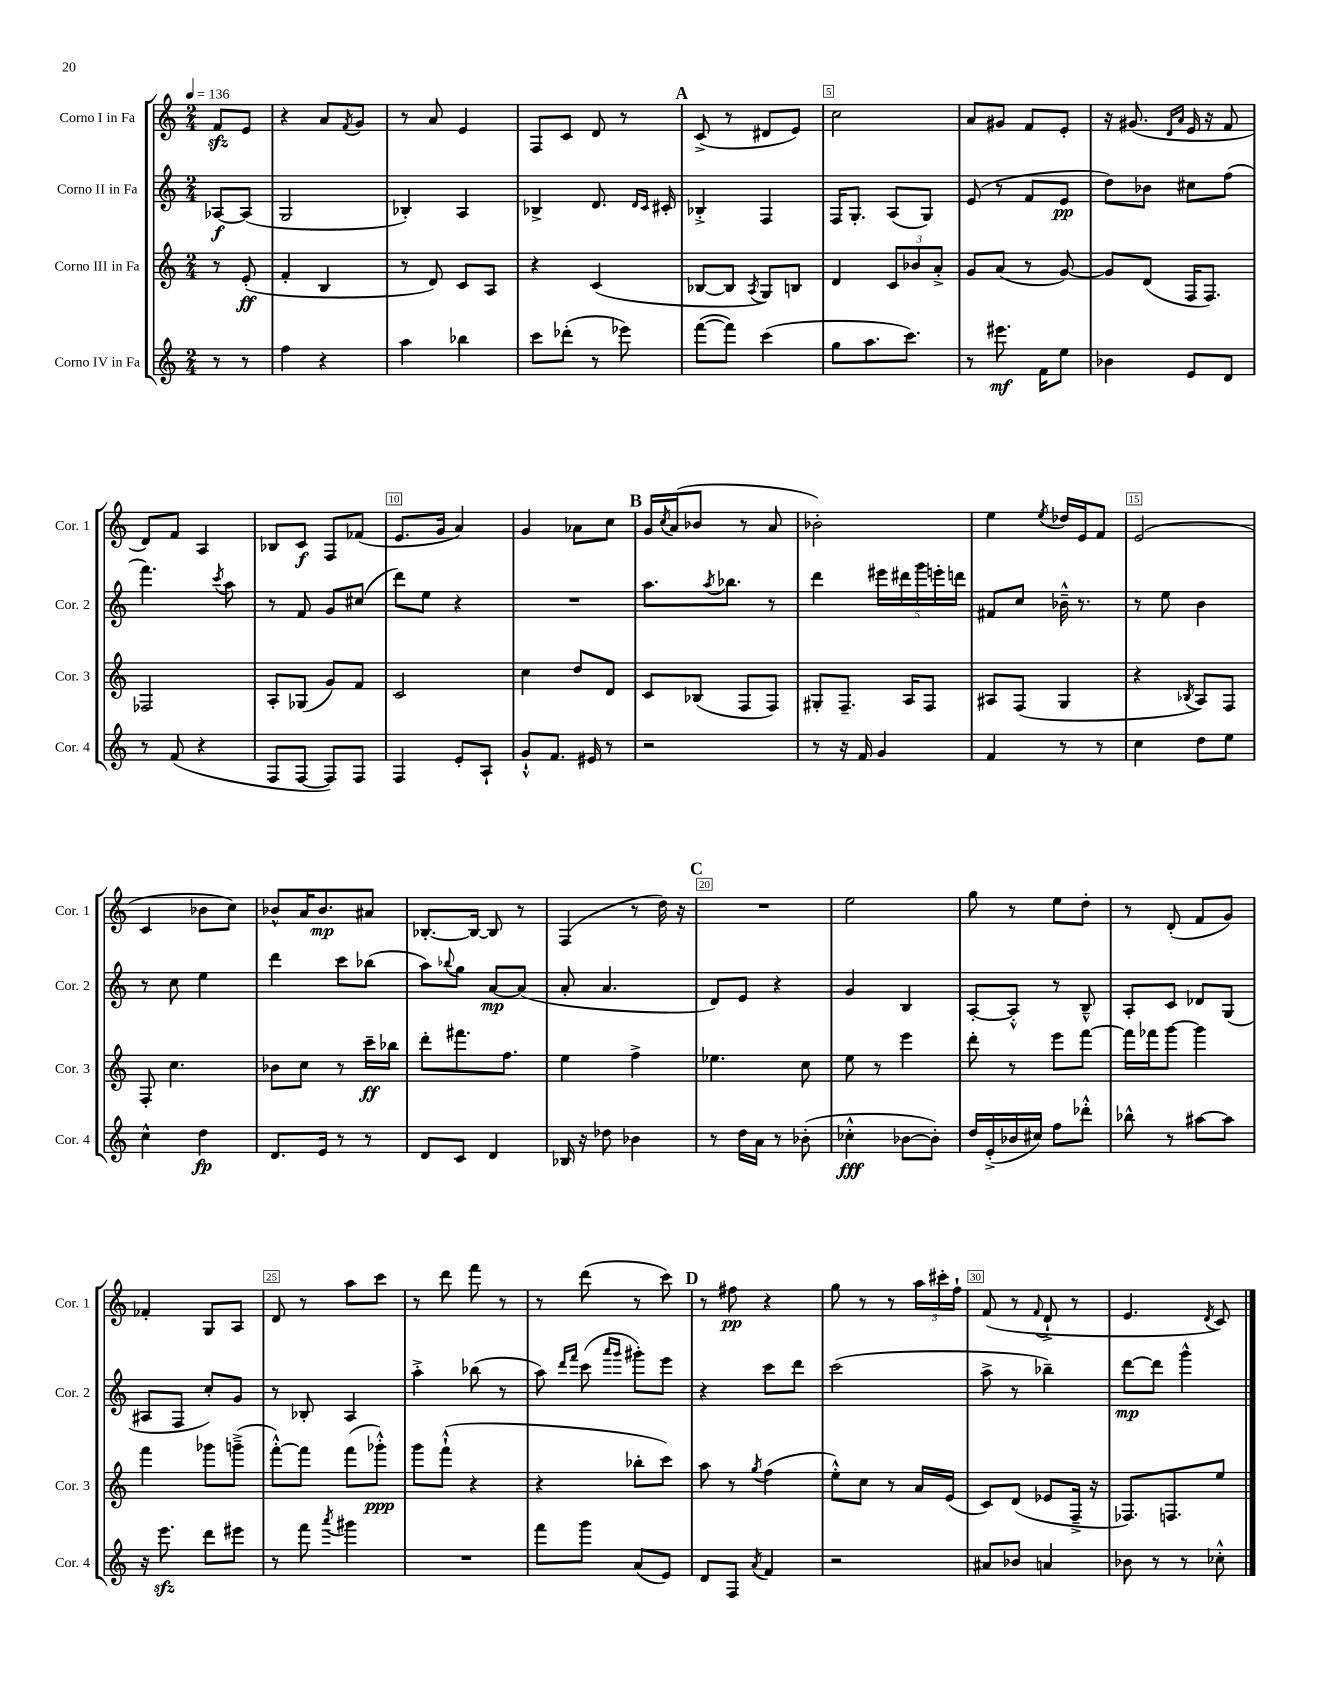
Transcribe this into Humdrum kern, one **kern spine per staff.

**kern	**dynam	**kern	**dynam	**kern	**dynam	**kern	**dynam
*part4	*part4	*part3	*part3	*part2	*part2	*part1	*part1
*staff4	*staff4	*staff3	*staff3	*staff2	*staff2	*staff1	*staff1
*I"Corno IV in Fa	*	*I"Corno III in Fa	*	*I"Corno II in Fa	*	*I"Corno I in Fa	*
*I'Cor. 4	*	*I'Cor. 3	*	*I'Cor. 2	*	*I'Cor. 1	*
*clefG2	*	*clefG2	*	*clefG2	*	*clefG2	*
*k[]	*	*k[]	*	*k[]	*	*k[]	*
*M2/4	*	*M2/4	*	*M2/4	*	*M2/4	*
*MM136	*	*MM136	*	*MM136	*	*MM136	*
=	=	=	=	=	=	=	=
8r	.	8r	.	[8A-X/L	f	8fzz/L	.
8r	.	(8e'/	ff	(8A-/J]	.	8e/J	.
=1	=1	=1	=1	=1	=1	=1	=1
4ff\	.	4f'/	.	2G/	.	4r	.
4r	.	4B/	.	.	.	8a/L	.
.	.	.	.	.	.	8qf/	.
.	.	.	.	.	.	8g/J	.
=2	=2	=2	=2	=2	=2	=2	=2
4aa\	.	8r	.	4B-X'/)	.	8r	.
.	.	8d/)	.	.	.	8a/	.
4bb-X\	.	8c/L	.	4A/	.	4e/	.
.	.	8A/J	.	.	.	.	.
=3	=3	=3	=3	=3	=3	=3	=3
8ccc\L	.	4r	.	4B-X^/	.	8F/L	.
(8ddd-X'\J	.	.	.	.	.	8c/J	.
8r	.	(4c/	.	8.d/	.	8d/	.
8eee-X\)	.	.	.	.	.	8r	.
.	.	.	.	16qqd/LL	.	.	.
.	.	.	.	16qqc/JJ	.	.	.
.	.	.	.	16c#X'/	.	.	.
!!LO:REH:place=s1:t=A
=4	=4	=4	=4	=4	=4	=4	=4
([8fff\L	.	[8B-X/L	.	4B-X'^/	.	(8c^/	.
8fff\J])	.	8B-/J]	.	.	.	8r	.
.	.	8qA/	.	.	.	.	.
(4ccc\	.	8G/L)	.	4F/	.	8d#X/L	.
.	.	8Bn/J	.	.	.	8e/J)	.
=5	=5	=5	=5	=5	=5	=5	=5
8gg\L	.	4d/	.	16F/KL	.	2cc\	.
.	.	.	.	8.G'/J	.	.	.
8.aa\	.	.	.	.	.	.	.
.	.	12c/L	.	(8A/L	.	.	.
8.ccc\J)	.	.	.	.	.	.	.
.	.	12b-X/	.	.	.	.	.
.	.	.	.	8G/J)	.	.	.
.	.	12a'^/J	.	.	.	.	.
=6	=6	=6	=6	=6	=6	=6	=6
8r	.	8g/L	.	(8e/	.	8a/L	.
8.eee#X\	mf	(8a/J	.	8r	.	8g#X/J	.
.	.	8r	.	8f/L	.	8f/L	.
16f\KL	.	.	.	.	.	.	.
8ee\J	.	[8g/)	.	8e/J	pp	8e'/J	.
=7	=7	=7	=7	=7	=7	=7	=7
4b-X\	.	8g/L]	.	8dd\L)	.	16r	.
.	.	.	.	.	.	(8.g#X/	.
.	.	(8d/J	.	8b-X\J	.	.	.
.	.	.	.	.	.	16qqd/LL	.
.	.	.	.	.	.	16qqa/JJ	.
8e/L	.	16F/KL	.	8cc#X\L	.	16e/	.
.	.	8.F/J)	.	.	.	16r	.
8d/J	.	.	.	(8ff\J	.	8f/	.
!!LO:LB:g=z
=8	=8	=8	=8	=8	=8	=8	=8
8r	.	2F-X/	.	4.fff\)	.	8d/L)	.
(8f/	.	.	.	.	.	8f/J	.
4r	.	.	.	.	.	4A/	.
.	.	.	.	8qccc/	.	.	.
.	.	.	.	8aa\	.	.	.
=9	=9	=9	=9	=9	=9	=9	=9
8F/L	.	8A'/L	.	8r	.	8B-X/L	.
[8F/J	.	(8G-X/J	.	8f/	.	8c/J	f
8F/L])	.	8g/L)	.	8g/L	.	8F/L	.
8F/J	.	8f/J	.	(8cc#X/J	.	(8f-X/J	.
=10	=10	=10	=10	=10	=10	=10	=10
4F/	.	2c/	.	8ddd\L)	.	8.e/L	.
.	.	.	.	8ee\J	.	.	.
.	.	.	.	.	.	16g/Jk	.
8e'/L	.	.	.	4r	.	4a/)	.
8A`/J	.	.	.	.	.	.	.
=11	=11	=11	=11	=11	=11	=11	=11
8g`^^/L	.	4cc\	.	2r	.	4g/	.
8.f/J	.	.	.	.	.	.	.
.	.	8dd/L	.	.	.	8a-X\L	.
16e#X/	.	.	.	.	.	.	.
8r	.	8d/J	.	.	.	8cc\J	.
!!LO:REH:place=s1:t=B
=12	=12	=12	=12	=12	=12	=12	=12
2r	.	8c/L	.	8.aa\L	.	16g/LL	.
.	.	.	.	.	.	8qcc/	.
.	.	.	.	.	.	(16a/J	.
.	.	(8B-X/J	.	.	.	8b-X/J	.
.	.	.	.	8qaa/	.	.	.
.	.	.	.	8.bb-X\J	.	.	.
.	.	8F/L	.	.	.	8r	.
.	.	8F/J)	.	8r	.	8a/	.
=13	=13	=13	=13	=13	=13	=13	=13
8r	.	8G#X'/L	.	4ddd\	.	2b-X'\)	.
16r	.	8.F~/J	.	.	.	.	.
16f/	.	.	.	.	.	.	.
4g/	.	.	.	20eee#X\LL	.	.	.
.	.	.	.	20ddd#X\	.	.	.
.	.	16A/KL	.	.	.	.	.
.	.	.	.	20ggg\	.	.	.
.	.	8F/J	.	.	.	.	.
.	.	.	.	20eeen'\	.	.	.
.	.	.	.	20dddn\JJ	.	.	.
=14	=14	=14	=14	=14	=14	=14	=14
4f/	.	8A#X/L	.	8f#X/L	.	4ee\	.
.	.	(8F/J	.	8cc/J	.	.	.
.	.	.	.	.	.	8qee/	.
8r	.	4G/	.	16b-X~^^\	.	16dd-X/LL	.
.	.	.	.	8.r	.	16e/J	.
8r	.	.	.	.	.	8f/J	.
=15	=15	=15	=15	=15	=15	=15	=15
4cc\	.	4r	.	8r	.	(2e/	.
.	.	.	.	8ee\	.	.	.
.	.	8qB-X/	.	.	.	.	.
8dd\L	.	8A/L)	.	4b\	.	.	.
8ee\J	.	8F/J	.	.	.	.	.
!!LO:LB:g=z
=16	=16	=16	=16	=16	=16	=16	=16
4cc^^\	.	8F'/	.	8r	.	4c/	.
.	.	4.cc\	.	8cc\	.	.	.
4dd\	fp	.	.	4ee\	.	8b-X\L	.
.	.	.	.	.	.	8cc\J)	.
=17	=17	=17	=17	=17	=17	=17	=17
8.d/L	.	8b-X\L	.	4ddd\	.	8b-X^^/L	.
.	.	8cc\J	.	.	.	16a/K	.
16e/Jk	.	.	.	.	.	8.b-/	mp
8r	.	8r	.	8ccc\L	.	.	.
8r	.	16ccc~\LL	ff	(8bb-X\J	.	8a#X/J	.
.	.	16bb-X\JJ	.	.	.	.	.
=18	=18	=18	=18	=18	=18	=18	=18
8d/L	.	8ddd'\L	.	8aa\L)	.	[8.B-X'/L	.
.	.	.	.	8qqbb-X/	.	.	.
8c/J	.	8.fff#X\	.	8gg\J	.	.	.
.	.	.	.	.	.	16B-/Jk_	.
4d/	.	.	.	[8a/L	mp	8B-/]	.
.	.	8.ff\J	.	.	.	.	.
.	.	.	.	(8a/J]	.	8r	.
=19	=19	=19	=19	=19	=19	=19	=19
16B-X/	.	4ee\	.	8a'/	.	(4F/	.
16r	.	.	.	.	.	.	.
8dd-X\	.	.	.	4.a/	.	.	.
4b-X\	.	4ff^\	.	.	.	8r	.
.	.	.	.	.	.	16dd\)	.
.	.	.	.	.	.	16r	.
!!LO:REH:place=s1:t=C
=20	=20	=20	=20	=20	=20	=20	=20
8r	.	4.ee-X\	.	8d/L)	.	2r	.
16dd\LL	.	.	.	8e/J	.	.	.
16a\JJ	.	.	.	.	.	.	.
8r	.	.	.	4r	.	.	.
(8b-X'\	.	8cc\	.	.	.	.	.
=21	=21	=21	=21	=21	=21	=21	=21
4cc-X'^^\	fff	8ee\	.	4g/	.	2ee\	.
.	.	8r	.	.	.	.	.
[8b-X\L	.	4eee\	.	4B/	.	.	.
8b-'\J])	.	.	.	.	.	.	.
=22	=22	=22	=22	=22	=22	=22	=22
16dd/LL	.	8ddd'\	.	[8A'/L	.	8gg\	.
(16e'^/	.	.	.	.	.	.	.
16b-X/	.	8r	.	8A'^^/J]	.	8r	.
16cc#X/JJ)	.	.	.	.	.	.	.
8ff\L	.	8eee\L	.	8r	.	8ee\L	.
8ddd-X'^^\J	.	[8fff\J	.	8B~^^/	.	8dd'\J	.
=23	=23	=23	=23	=23	=23	=23	=23
8bb-X^^\	.	16fff\LL]	.	8A'/L	.	8r	.
.	.	16fff-X\J	.	.	.	.	.
8r	.	[8ggg\J	.	8c/J	.	(8d'/	.
[8aa#X\L	.	4ggg\]	.	8d-X/L	.	8f/L	.
8aa#\J]	.	.	.	(8G/J	.	8g/J)	.
!!LO:LB:g=z
=24	=24	=24	=24	=24	=24	=24	=24
16r	.	4fff\	.	8A#X/L	.	4f-X'/	.
8.eeezz\	.	.	.	.	.	.	.
.	.	.	.	8F/J	.	.	.
8ddd\L	.	8ggg-X\L	.	8cc'/L)	.	8G/L	.
8eee#X\J	.	(8gggn~^\J	.	8g/J	.	8A/J	.
=25	=25	=25	=25	=25	=25	=25	=25
8r	.	[8fff'^^\L)	.	8r	.	8d/	.
8fff\	.	8fff\J]	.	8B-X'/	.	8r	.
8qaaa/	.	.	.	.	.	.	.
4ggg#X\	.	(8fff\L	.	4A/	.	8aa\L	.
.	.	8ggg-X'^^\J)	ppp	.	.	8ccc\J	.
=26	=26	=26	=26	=26	=26	=26	=26
2r	.	8ggg\L	.	4aa'^\	.	8r	.
.	.	(8fff`^^\J	.	.	.	8ddd\	.
.	.	4r	.	(8bb-X\	.	8fff\	.
.	.	.	.	8r	.	8r	.
=27	=27	=27	=27	=27	=27	=27	=27
8fff\L	.	4r	.	8aa\)	.	8r	.
.	.	.	.	16qqddd/LL	.	.	.
.	.	.	.	16qqfff/JJ	.	.	.
8ggg\J	.	.	.	(8ccc\	.	(8ddd\	.
.	.	.	.	16qqaaa/LL	.	.	.
.	.	.	.	16qqggg/JJ	.	.	.
(8a/L	.	8bb-X'\L	.	8ggg#X'\L)	.	8r	.
8e/J)	.	8ccc\J)	.	8eee\J	.	8ccc\)	.
!!LO:REH:place=s1:t=D
=28	=28	=28	=28	=28	=28	=28	=28
8d/L	.	8aa\	.	4r	.	8r	.
8F/J	.	8r	.	.	.	8ff#X\	pp
8qa/	.	8qgg/	.	.	.	.	.
4f/	.	(4ff\	.	8ccc\L	.	4r	.
.	.	.	.	8ddd\J	.	.	.
=29	=29	=29	=29	=29	=29	=29	=29
2r	.	8ee'^^\L)	.	(2ccc\	.	8gg\	.
.	.	8cc\J	.	.	.	8r	.
.	.	8r	.	.	.	8r	.
.	.	16a/LL	.	.	.	24aa\LL	.
.	.	.	.	.	.	24ccc#X'\	.
.	.	(16e/JJ	.	.	.	.	.
.	.	.	.	.	.	24ff`\JJ	.
=30	=30	=30	=30	=30	=30	=30	=30
8a#X/L	.	8c/L)	.	8aa^\	.	(8f/	.
8b-X/J	.	(8d/J	.	8r	.	8r	.
.	.	.	.	.	.	8qqf/	.
4an/	.	8e-X/L	.	4bb-X~\)	.	8d`^/	.
.	.	16F~^/Jk	.	.	.	8r	.
.	.	16r	.	.	.	.	.
=31	=31	=31	=31	=31	=31	=31	=31
8b-X\	.	8.F-X/L)	.	[8ddd\L	mp	4.e/	.
8r	.	.	.	8ddd\J]	.	.	.
.	.	8.Fn/	.	.	.	.	.
8r	.	.	.	4ggg^^\	.	.	.
.	.	.	.	.	.	8qd/	.
8cc-X'^^\	.	8ee/J	.	.	.	8c/)	.
==	==	==	==	==	==	==	==
*-	*-	*-	*-	*-	*-	*-	*-
